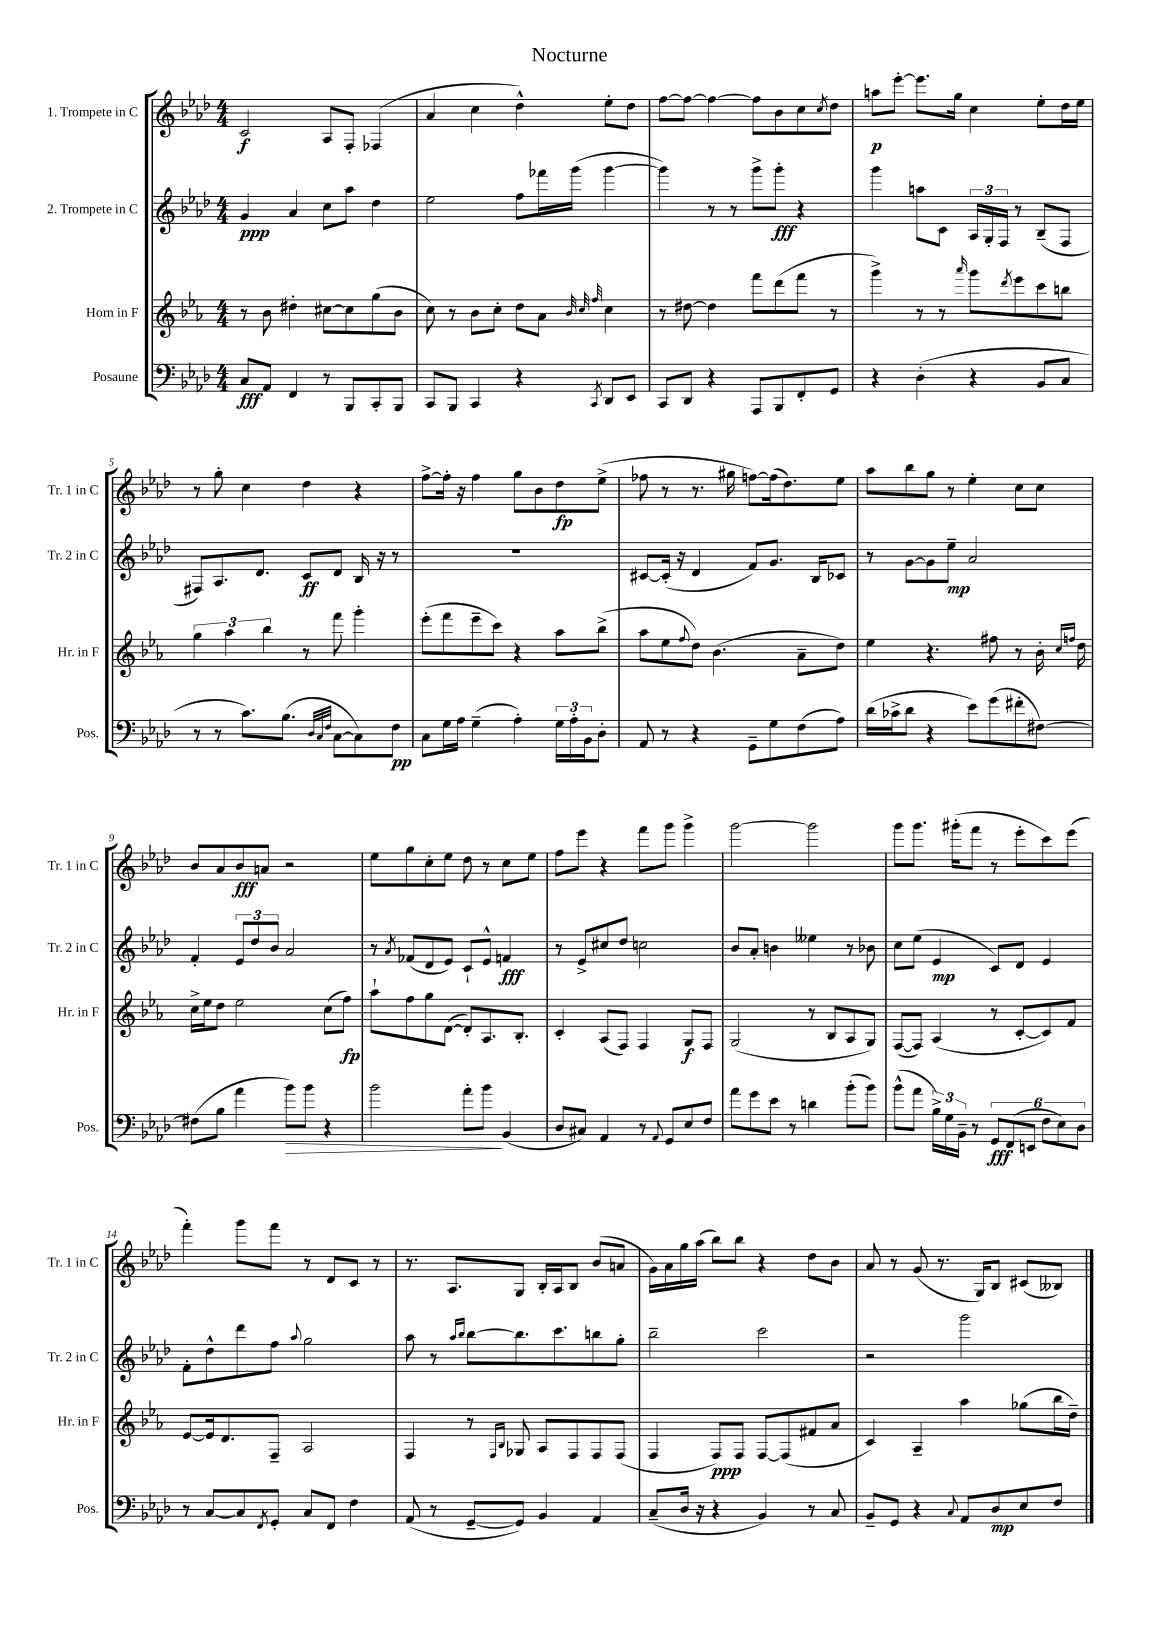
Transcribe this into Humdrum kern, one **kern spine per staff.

**kern	**kern	**kern	**kern
*staff4	*staff3	*staff2	*staff1
*clefF4	*clefG2	*clefG2	*clefG2
*k[b-e-a-d-]	*k[b-e-a-]	*k[b-e-a-d-]	*k[b-e-a-d-]
*M4/4	*M4/4	*M4/4	*M4/4
8C/L	8r	4g/	2c/
8AA-/J	8b-\	.	.
4FF/	4dd#'\	4a-/	.
8r	[8cc#\L	8cc\L	8A-/L
8BBB-/L	8cc#\]	8aa-\J	8F'/J
8CC'/	(8gg\	4dd-\	(4F-/
8BBB-/J	8b-\J	.	.
=	=	=	=
8CC/L	8cc\)	2ee-\	4a-/
8BBB-/J	8r	.	.
4CC/	8b-\L	.	4cc\
.	8cc'\J	.	.
4r	8dd\L	8ff\L	4dd-^^\)
.	8a-\J	16fff-\L	.
.	.	(16ggg\JJ	.
.	32qqb-/	.	.
.	32qqcc/	.	.
8qCC/	32qqff/	.	.
8DD-/L	4cc\	[4ggg\	8ee-'\L
8EE-/J	.	.	8dd-\J
=	=	=	=
8CC/L	8r	4ggg\])	[8ff\L
8DD-/J	[8dd#\	.	8ff\_J
4r	4dd#\]	8r	4ff\_
.	.	8r	.
8AAA-/L	8fff\L	8ggg^\L	8ff\]L
8BBB-/	(8ddd\	8ggg'\J	8b-\
8FF'/	8fff\J	4r	8cc\
.	.	.	8qcc/
8GG/J	8r	.	8dd-\J
=	=	=	=
4r	4ggg^\)	4ggg\	8aa\L
.	.	.	[8eee-'\J
(4D-'\	8r	8aa\L	8.eee-\]L
.	8r	8c\J	.
.	.	.	16gg\Jk
.	16qqaaa-/	.	.
4r	8ggg\L	24A-/LL	4cc\
.	.	24G'/	.
.	.	24F/JJ	.
.	8qddd/	.	.
.	8eee-\	8r	.
8BB-/L	8ccc\	(8B-~/L	8ee-'\L
8C/J	8bb\J	8F/J	16dd-\L
.	.	.	16ee-\JJ
=	=	=	=
8r	6gg\	8F#/L)	8r
8r	.	8.A-/	8gg'\
.	6aa-\	.	.
8.c\L)	.	.	4cc\
.	.	8.d-/J	.
.	6bb-\	.	.
(8.B-\J	.	.	.
.	8r	8c/L	4dd-\
32qqD-/LLL	.	.	.
32qqC/	.	.	.
32qqF/JJJ	.	.	.
[8C\L	8fff\	8d-/J	.
8C\])	4ggg'\	16B-/	4r
.	.	16r	.
8F\J	.	8r	.
=	=	=	=
8C\L	(8eee-'\L	1r	[8ff^\L
16G\L	8fff\	.	16ff'\]Jk
16A-\JJ	.	.	16r
(4G~\	8eee-~\	.	4ff\
.	8ccc\J)	.	.
4A-'\)	4r	.	8gg\L
.	.	.	8b-\
24G\LL	8aa-\L	.	8dd-\
24A-'\	.	.	.
24BB-\J	.	.	.
8D-'\J	(8bb-^\J	.	(8ee-^\J
=	=	=	=
8AA-/	8aa-\L	[8c#/L	8ff-\
8r	8ee-\	(16c#'/]Jk	8r
.	.	16r	.
.	8qqff/	.	.
4r	8dd\J)	4d-/	8.r
.	(4.b-\	.	.
.	.	.	16gg#\
8GG~\L	.	8f/L)	[8ff\L)
8G\	.	8.g/J	(16ff\]k
.	.	.	8.dd-\)
(8F\	8a-~\L	.	.
.	.	16B-/LK	.
8A-\J)	8dd\J)	8c-/J	8ee-\J
=	=	=	=
(16d-\LL	4ee-\	8r	8aa-\L
16c-^\J	.	.	.
8d-\J	.	[8g\L	8bb-\
4r	4.r	8g\]	8gg\J
.	.	8ee-~\J	8r
8e-\L)	.	2a-/	4ee-'\
(8g\	8ff#\	.	.
8f#'\	8r	.	8cc\L
[8F#\J)	16b-'\	.	8cc\J
.	16qqcc/LL	.	.
.	16qqff/JJ	.	.
.	16dd\	.	.
=	=	=	=
(8F#\]L	16cc^\LL	4f'/	8b-/L
.	16ee-\J	.	.
8B-\J	8dd\J	.	8a-/
4a-\	2ee-\	12e-/L	8b-/
.	.	12dd-/	.
.	.	.	8a/J
.	.	12b-/J	.
8b-\L)	.	2a-/	2r
8b-\J	.	.	.
4r	(8cc\L	.	.
.	8ff\J)	.	.
=	=	=	=
2b-\	8aa-`\L	8r	8ee-\L
.	.	8qa-/	.
.	8ff\	(8f-/L	8gg\
.	8gg\	8d-/	8cc'\
.	([8d\J	8e-/J)	8ee-\J
8a-'\L	8d'/]L)	8c`/L	8dd-\
8b-\J	8.A-/	8e-^^/J	8r
(4BB-/	.	4f/	8cc\L
.	8.B-'/J	.	.
.	.	.	8ee-\J
=	=	=	=
8D-/L	4c'/	8r	8ff\L
8C#/J)	.	8e-^/L	8eee-\J
4AA-/	(8A-/L	8cc#/	4r
.	8F/J)	8dd-/J	.
8r	4F/	2cc\	8fff\L
8qqAA-/	.	.	.
8GG/L	.	.	8ggg\J
8E-/	8G/L	.	4ggg^\
8F/J	8F/J	.	.
=	=	=	=
8a-\L	(2G/	8b-/L	[2ggg\
8g\	.	8a-'/J	.
8e-\J	.	4b\	.
8r	.	.	.
4d\	8r	4ee--\	2ggg\]
.	8B-/L	.	.
(8b-'\L	8A-/	8r	.
8b-\J)	8G/J)	8b-\	.
=	=	=	=
(8b-^^\L	([8F/L	8cc\L	8ggg\L
8a-\J	8F/]J)	(8ee-\J	8.ggg\J
24B-^\LL)	(4A-/	4e-/	.
24G\	.	.	.
.	.	.	(16ggg#'\LK
24BB-~\JJ	.	.	.
8r	.	.	8fff\J
12GG/L	8r	8c/L)	8r
(12FF/	.	.	.
.	[8c'/L	8d-/J	8eee-'\L
12EE/J	.	.	.
12F\L	8c/])	4e-/	8ccc\)
12E-\)	.	.	.
.	8f/J	.	(8eee-\J
12D-\J	.	.	.
=	=	=	=
8r	[8e-/L	8f'\L	4fff'\)
[8C/L	16e-/]k	8dd-^^\	.
.	8.d/	.	.
8C/]	.	8ddd-\	8ggg\L
8qFF/	.	.	.
8GG'/J	8F~/J	8ff\J	8fff\J
.	.	8qqaa-/	.
8C/L	2A-/	2gg\	8r
8FF/J	.	.	8d-/L
4F\	.	.	8c/J
.	.	.	8r
=	=	=	=
(8AA-/	4F/	8aa-\	8.r
8r	.	8r	.
.	.	.	8.A-/L
.	.	16qqaa-/LL	.
.	.	16qqbb-/JJ	.
[8GG~/L	8r	[8bb-\L	.
.	16qqF/LL	.	.
.	16qqB-/JJ	.	.
8GG/]J)	8G-/	8.bb-\]	8G/J
4BB-/	8A-/L	.	16B-'/LL
.	.	8.ccc\	16A-/J
.	8F/	.	8B-/J
4AA-/	8F/	8bb\	(8b-/L
.	(8F/J	8gg'\J	8a/J
=	=	=	=
(8C~/L	4F/	2bb-~\	16g\LL)
.	.	.	16a-\
16D-/Jk	.	.	16gg\
16r	.	.	(16aa-\JJ
4r	8F/L)	.	8bb-\L)
.	8F/J	.	8bb-\J
4BB-/)	[8F/L	2ccc\	4r
.	(8F/]	.	.
8r	8f#/	.	8dd-\L
8C/	8a-/J	.	8b-\J
=	=	=	=
8BB-~/L	4c/)	2r	8a-/
8GG/J	.	.	8r
4r	4A-~/	.	(8g/
.	.	.	8.r
8qqC/	.	.	.
8AA-/L	4aa-\	2ggg\	.
.	.	.	16G/LK)
8D-/	.	.	8B-/J
8E-/	(8gg-\L	.	(8c#/L
8F/J	16bb-\L	.	8B--/J)
.	16dd~\JJ)	.	.
==	==	==	==
*-	*-	*-	*-
